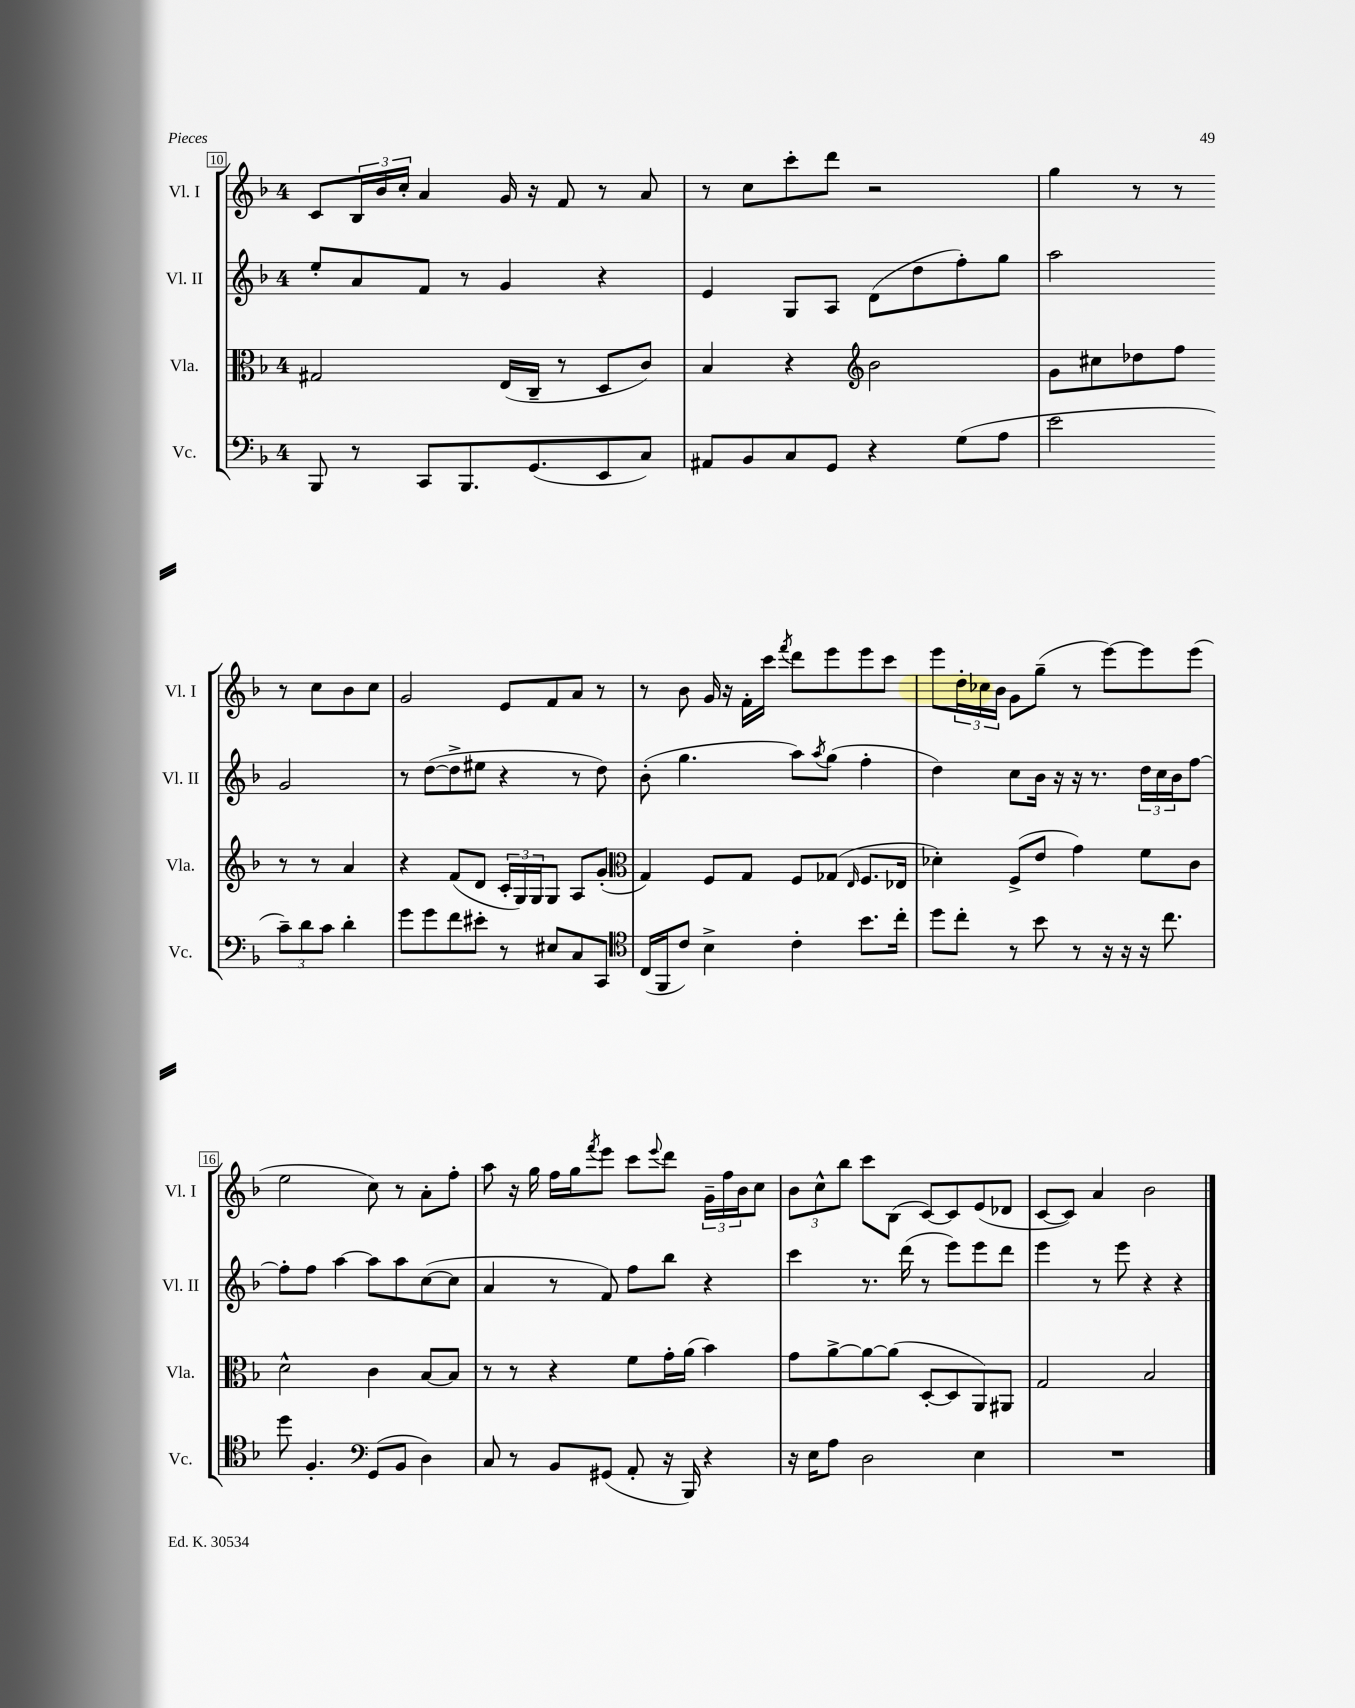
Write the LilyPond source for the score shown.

<<
\new StaffGroup <<
\new Staff = "s0" \with { instrumentName = "Vl. I" shortInstrumentName = "Vl. I" } {
    \clef treble \key f \major \once \override Staff.TimeSignature.style = #'single-digit \time 4/4
    c'8 \tuplet 3/2 { bes16 bes'16 c''16-. } a'4 g'16 r16 f'8 r8 a'8 |
    r8 c''8 c'''8-. d'''8 r2 |
    g''4 r8 r8 r8 c''8 bes'8 c''8 |
    g'2 e'8 f'8 a'8 r8 |
    r8 bes'8 g'16 r16 f'16-. c'''16 \acciaccatura { f'''8 } d'''8 e'''8 e'''8 c'''8 |
    e'''8 \tuplet 3/2 { d''16-. ces''16 bes'16 } g'8 g''8--( r8 e'''8~) e'''8 e'''8( |
    e''2 c''8) r8 a'8-. f''8-. |
    a''8 r16 g''16 f''16 g''16 \acciaccatura { f'''8 } e'''8 c'''8 \appoggiatura { e'''8 } d'''8 \tuplet 3/2 { g'16-- f''16 bes'16 } c''8 |
    \tuplet 3/2 { bes'8 c''8-^ bes''8 } c'''8 bes8( c'8~) c'8 e'8( des'8 |
    c'8~ c'8) a'4 bes'2 \bar "|." |
}
\new Staff = "s1" \with { instrumentName = "Vl. II" shortInstrumentName = "Vl. II" } {
    \clef treble \key f \major \once \override Staff.TimeSignature.style = #'single-digit \time 4/4
    e''8-. a'8 f'8 r8 g'4 r4 |
    e'4 g8 a8 d'8( d''8 f''8-.) g''8 |
    a''2 g'2 |
    r8 d''8~( d''8-> eis''8 r4 r8 d''8) |
    bes'8-.( g''4. a''8) \acciaccatura { a''8 } g''8( f''4-. |
    d''4) c''8 bes'16 r16 r16 r8. \tuplet 3/2 { d''16 c''16 bes'16 } f''8~ |
    f''8-. f''8 a''4~ a''8 a''8 c''8~( c''8 |
    a'4 r8 f'8) f''8 bes''8 r4 |
    c'''4 r8. d'''16( r8 e'''8) e'''8 d'''8 |
    e'''4 r8 e'''8 r4 r4 \bar "|." |
}
\new Staff = "s2" \with { instrumentName = "Vla." shortInstrumentName = "Vla." } {
    \clef alto \key f \major \once \override Staff.TimeSignature.style = #'single-digit \time 4/4
    gis2 e16( c16-- r8 d8 c'8) |
    bes4 r4 \clef treble bes'2 |
    g'8 cis''8 des''8 f''8 r8 r8 a'4 |
    r4 f'8( d'8 \tuplet 3/2 { c'16-. g16) g16 } g8 a8 g'8-.( |
    \clef alto g4) f8 g8 f8 ges8( \grace { e16 } f8. ees16 |
    des'4-.) f8->( e'8 g'4) f'8 c'8 |
    d'2-^ c'4 bes8~ bes8 |
    r8 r8 r4 f'8 g'16-. a'16( bes'4) |
    g'8 a'8~-> a'8~ a'8( d8~-. d8 a,8) ais,8 |
    g2 bes2 \bar "|." |
}
\new Staff = "s3" \with { instrumentName = "Vc." shortInstrumentName = "Vc." } {
    \clef bass \key f \major \once \override Staff.TimeSignature.style = #'single-digit \time 4/4
    bes,,8 r8 c,8 bes,,8. g,8.( e,8 c8) |
    ais,8 bes,8 c8 g,8 r4 g8( a8 |
    e'2 \tuplet 3/2 { c'8--) d'8 c'8 } d'4-. |
    g'8 g'8 f'8 eis'8-. r8 eis8 c8 c,8 |
    \clef tenor c16( f,16 c'8) bes4-> c'4-. bes'8. c''16-. |
    d''8 c''8-. r8 bes'8 r8 r16 r16 r16 c''8. |
    d''8 f4.-. \clef bass g,8( bes,8 d4) |
    c8 r8 bes,8 gis,8( a,8-. r16 bes,,16) r4 |
    r16 e16 a8 d2 e4 |
    R1 \bar "|." |
}
>>
>>
\layout { \context { \Score currentBarNumber = #10 \override BarNumber.stencil = #(make-stencil-boxer 0.1 0.3 ly:text-interface::print) } }
